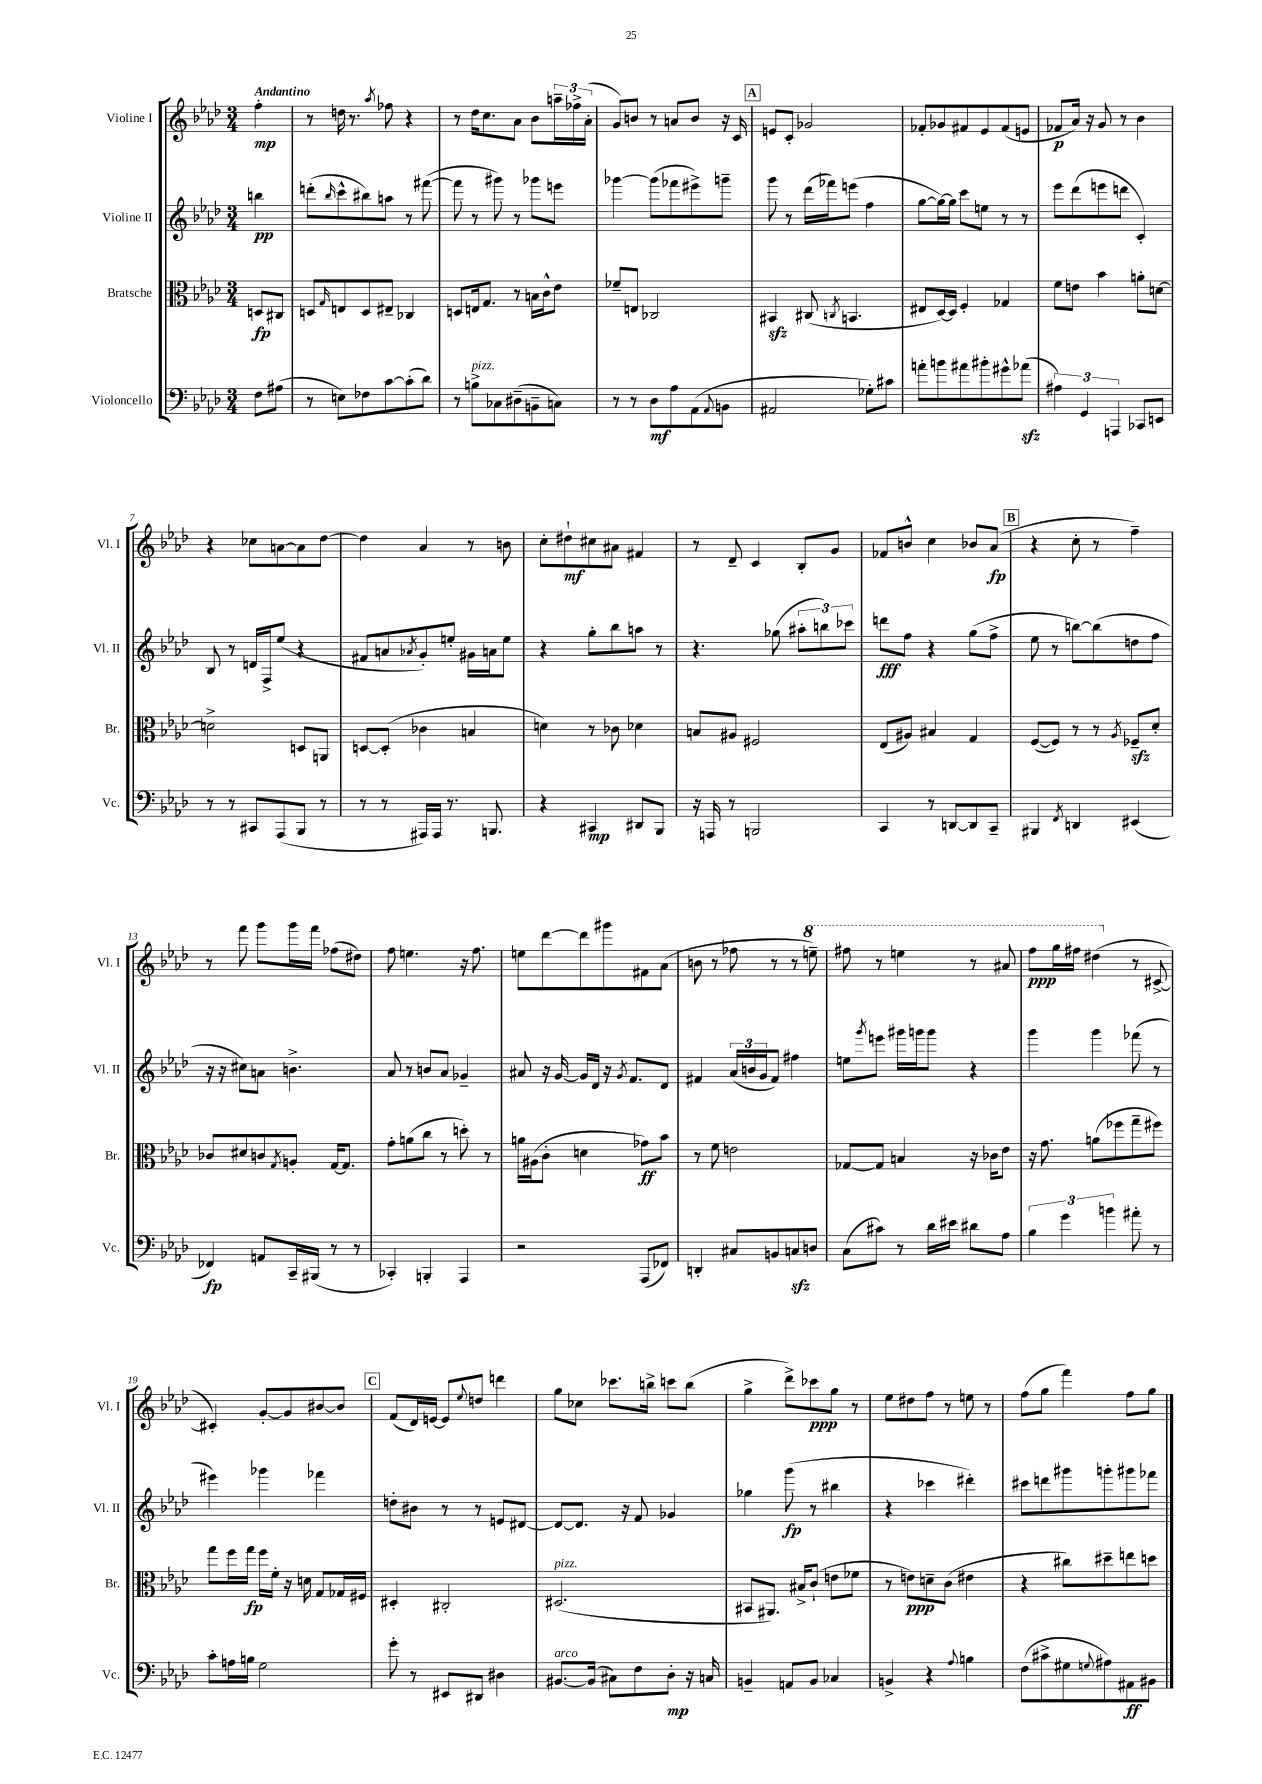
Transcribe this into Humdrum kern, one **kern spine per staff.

**kern	**kern	**kern	**kern
*staff4	*staff3	*staff2	*staff1
*clefF4	*clefC3	*clefG2	*clefG2
*k[b-e-a-d-]	*k[b-e-a-d-]	*k[b-e-a-d-]	*k[b-e-a-d-]
*M3/4	*M3/4	*M3/4	*M3/4
8F\L	8D/L	4bb\	4ff'\
(8A#\J	8C#/J	.	.
=	=	=	=
8r	8D/L	(8ddd'\L	8r
.	16qqG/	16qqbb-/	.
8E\L)	8E/	8ccc^^\	16dd\
.	.	.	8.r
8F-\	8D/	8bb#\)	.
.	.	.	8qaa-/
[8c\	8E#~/J	8aa\J	8ff-\
(8c'\]	4C-/	8r	4r
8d-\J)	.	([8fff#\	.
=	=	=	=
8r	8D/L	8fff#\]	8r
8B^\L	16E/k	8r	16dd-\LK
.	8.G/J	.	8.cc\
8C-\	.	8ggg#\)	.
(8D#~\	8r	8r	8a-\J
8BB~\	16B\LL	8ggg-\L	8b-\L
.	16c^^\J	.	.
8C\J)	8e-\J	8eee\J	24aa~\L
.	.	.	24ff-^\
.	.	.	(24a-'\JJ
=	=	=	=
8r	8f-~/L	[4ggg-\	8g/L)
8r	8E/J	.	8b/J
8D-\L	2C-/	(8ggg-\]L	8r
8A-\	.	8fff-\	8a/L
(8AA-\	.	8eee#^\)	8b/J
8qqAA-/	.	.	.
8BB\J	.	8ggg~\J	16r
.	.	.	16c/
=	=	=	=
2AA#/	4BB#/	8ggg\	8e/L
.	.	8r	8c'/J
.	(8C#/	(16ddd-\LL	2g-/
.	.	16fff-\J)	.
.	8qC/	.	.
.	4.BB/	(8eee\J	.
8G-'\L)	.	4ff\	.
8c#\J	.	.	.
=	=	=	=
8a'\L	8E#/L	[8gg\L	8f-'/L
8b\	[16D-/L)	16gg\_L)	8g-/
.	16D-/]JJ	16gg\]JJ	.
8a#\	4F'/	8ccc\L	8f#/
8b#'\	.	8ee\J	8e-/
8g#^^\	4G-/	8r	(8f#/
(8a-\J	.	8r	8e/J
=	=	=	=
6A#\)	8f\L	8eee-\L	8f-/L
.	8e\J	(8ddd-\	16a-/Jk)
6GG/	.	.	.
.	.	.	16r
.	4b-\	8eee\	8g/
6AAA/	.	.	.
.	.	8ddd\J	8r
8CC-/L	8a'\L	4c'/)	4b-\
8EE/J	[8d\J	.	.
=	=	=	=
8r	2d^\]	8B-/	4r
8r	.	8r	.
8CC#/L	.	16d/LL	8cc-\L
.	.	16F^/J	.
(8AAA-/	.	(8ee-/J	[8a\
8BBB-/J	8D/L	4r	8a\]
8r	8AA/J	.	[8dd-\J
=	=	=	=
8r	[8D/L	8f#/L	4dd-\]
8r	(8D'/]J	8a/	.
.	.	8qa-/	.
16AAA#/LL)	4c-\	8g'/)	4a-/
16AAA#/JJ	.	.	.
8.r	.	8ee'/J	.
.	4B/	16g#\LL	8r
8.BBB/	.	16a\J	.
.	.	8ee\J	8b\
=	=	=	=
4r	4d\)	4r	8cc'\L
.	.	.	8dd#`\
4CC#/	8r	8gg'\L	8cc#\
.	8c-\	8bb-\	8a#\J
8DD#/L	4d-\	8aa\J	4f#/
8BBB-/J	.	8r	.
=	=	=	=
16r	8B/L	4.r	8r
16AAA/	.	.	.
8r	8A#/J	.	8d-~/
2BBB/	2F#/	.	4c/
.	.	(8gg-\	.
.	.	12aa#'\L	8B-'/L
.	.	12bb\)	.
.	.	.	8g/J
.	.	12ccc-\J	.
=	=	=	=
4CC/	(8E-/L	8ddd\L	8f-/L
.	8A#/J)	8ff\J	8b^^/J
8r	4B#/	4r	4cc\
[8DD/L	.	.	.
8DD/]	4G/	(8gg\L	8b-/L
8CC~/J	.	8ff^\J	(8a-/J
=	=	=	=
4BBB#/	([8F/L	8ee-\	4r
.	8F/]J)	8r	.
8qFF/	.	.	.
4DD/	8r	[8bb\L)	8cc'\
.	8r	(8bb\]	8r
.	8qA-/	.	.
(4EE#/	8F-~/L	8dd\	4ff~\)
.	8d-'/J	8ff\J	.
=	=	=	=
4FF-/)	8c-/L	16r	8r
.	.	16r	.
.	8d#/	8cc#\L)	8fff\
8AA/L	8c/	8a\J	8ggg\L
.	8qG/	.	.
16CC~/L	8A'/J	4.b^\	16ggg\L
(16BBB#/JJ	.	.	16fff\JJ
8r	[16G/LK	.	(8ff-\L
.	8.G/]J	.	.
8r	.	.	8dd#\J)
=	=	=	=
4CC-'/)	8g'\L	8a-/	8ff\
.	(8a\	8r	4.ee\
4BBB'/	8cc\J	8b/L	.
.	8r	8a-/J	.
4AAA-/	8dd'\)	4g-~/	16r
.	.	.	8.ff\
.	8r	.	.
=	=	=	=
2r	16a\LL	8a#/	8ee\L
.	(16A#\J	.	.
.	8c'\J	16r	[8ddd-\
.	.	[16g/	.
.	4d\	16g/]LL	8ddd-\]
.	.	16d-/JJ	.
.	.	16r	8ggg#\
.	.	8qg/	.
.	.	8.f/L	.
(8AAA-/L	8g-\L)	.	8f#\
8FF-/J)	8b-\J	8d-/J	(8a-\J
=	=	=	=
4DD'/	8r	4f#/	8b\
.	8f\	.	8r
8C#/L	2e\	(24a-/LL	8ff-\
.	.	24b/	.
.	.	24g/J	.
8BB/	.	8f#/J)	8r
8C/	.	4ff#\	8r
8D/J	.	.	8eee~\)
=	=	=	=
(8C\L	[8G-/L	8ee\L	8fff#\
.	.	8qggg/	.
8c#\J)	8G-/]J	8eee\J	8r
8r	4B/	16ggg#\LL	4eee\
.	.	16ggg\J	.
16d-\LL	.	8ggg\J	.
16e#\JJ	.	.	.
8d#\L	16r	4r	8r
.	16c-\LK	.	.
8A-\J	8e-\J	.	8aa#/
=	=	=	=
6B-\	16r	4ggg\	8fff\L
.	8.g\	.	.
.	.	.	16ggg\L
6g\	.	.	.
.	.	.	16fff#\JJ
.	(8a\L	4ggg\	(4ddd#\
6b\	.	.	.
.	8ff-\	.	.
8a#'\	8gg~\	(8fff-\	8r
8r	8ff#\J)	8r	[8c#^/
=	=	=	=
8c'\L	8gg\L	4eee#\)	4c#'/])
16A\L	16ff\L	.	.
16B\JJ	16gg\JJ	.	.
2G\	16ff\LL	4ggg-\	[8g'/L
.	16f'\JJ	.	.
.	16r	.	8g/]
.	16d\	.	.
.	8G/L	4fff-\	[8b#/
.	16G-/L	.	8b#/]J
.	16F#/JJ	.	.
=	=	=	=
8g'\	4D#'/	8dd'\L	(8f/L
8r	.	8b#\J	16d-/L)
.	.	.	[16e/JJ
8EE#/L	2C#'/	8r	8e/]L
.	.	.	8qqee-/
8DD#/J	.	8r	8dd/J
4D#\	.	8e/L	4ddd\
.	.	[8d#/J	.
=	=	=	=
[8.BB#/L	(2.D#/	8d#/_L	8gg\L
.	.	8.d#/]J	8cc-\J
(16BB#/]Jk	.	.	.
8C#\L)	.	.	8.ccc-\L
.	.	16r	.
8F\	.	8f/	.
.	.	.	16bb^\Jk
8D-'\J	.	4g-/	8ccc\L
16r	.	.	(8bb\J
16C/	.	.	.
=	=	=	=
4BB~/	8BB#/L	4gg-\	4gg^\
.	8.AA#/J)	.	.
8AA/L	.	(8ggg\	8ddd-^\L)
.	16B#^/LK	.	.
8BB/J	(8c`/J	8r	8ccc-\
4C-/	8e\L	4bb#\	8gg\J
.	8f-\J	.	8r
=	=	=	=
4BB^/	8r	4r	8ee-\L
.	8e\L)	.	8dd#\
4r	8d~\	4ccc-\	8ff\J
.	(8c\J	.	8r
8qqA-/	.	.	.
4B\	4e#\	4ddd#'\)	8ee\
.	.	.	8r
=	=	=	=
(8F\L	4r	8ccc#\L	(8ff\L
8c#^\	.	8ddd\	8gg\J
8G#\	8cc#\L)	8ggg#\	4fff\)
8qqG/	.	.	.
8A#\)	8dd#~\	8ggg'\	.
8AA#\	8ee\	8ggg#\	8ff\L
8BB#\J	8dd\J	8fff-\J	8gg\J
==	==	==	==
*-	*-	*-	*-
